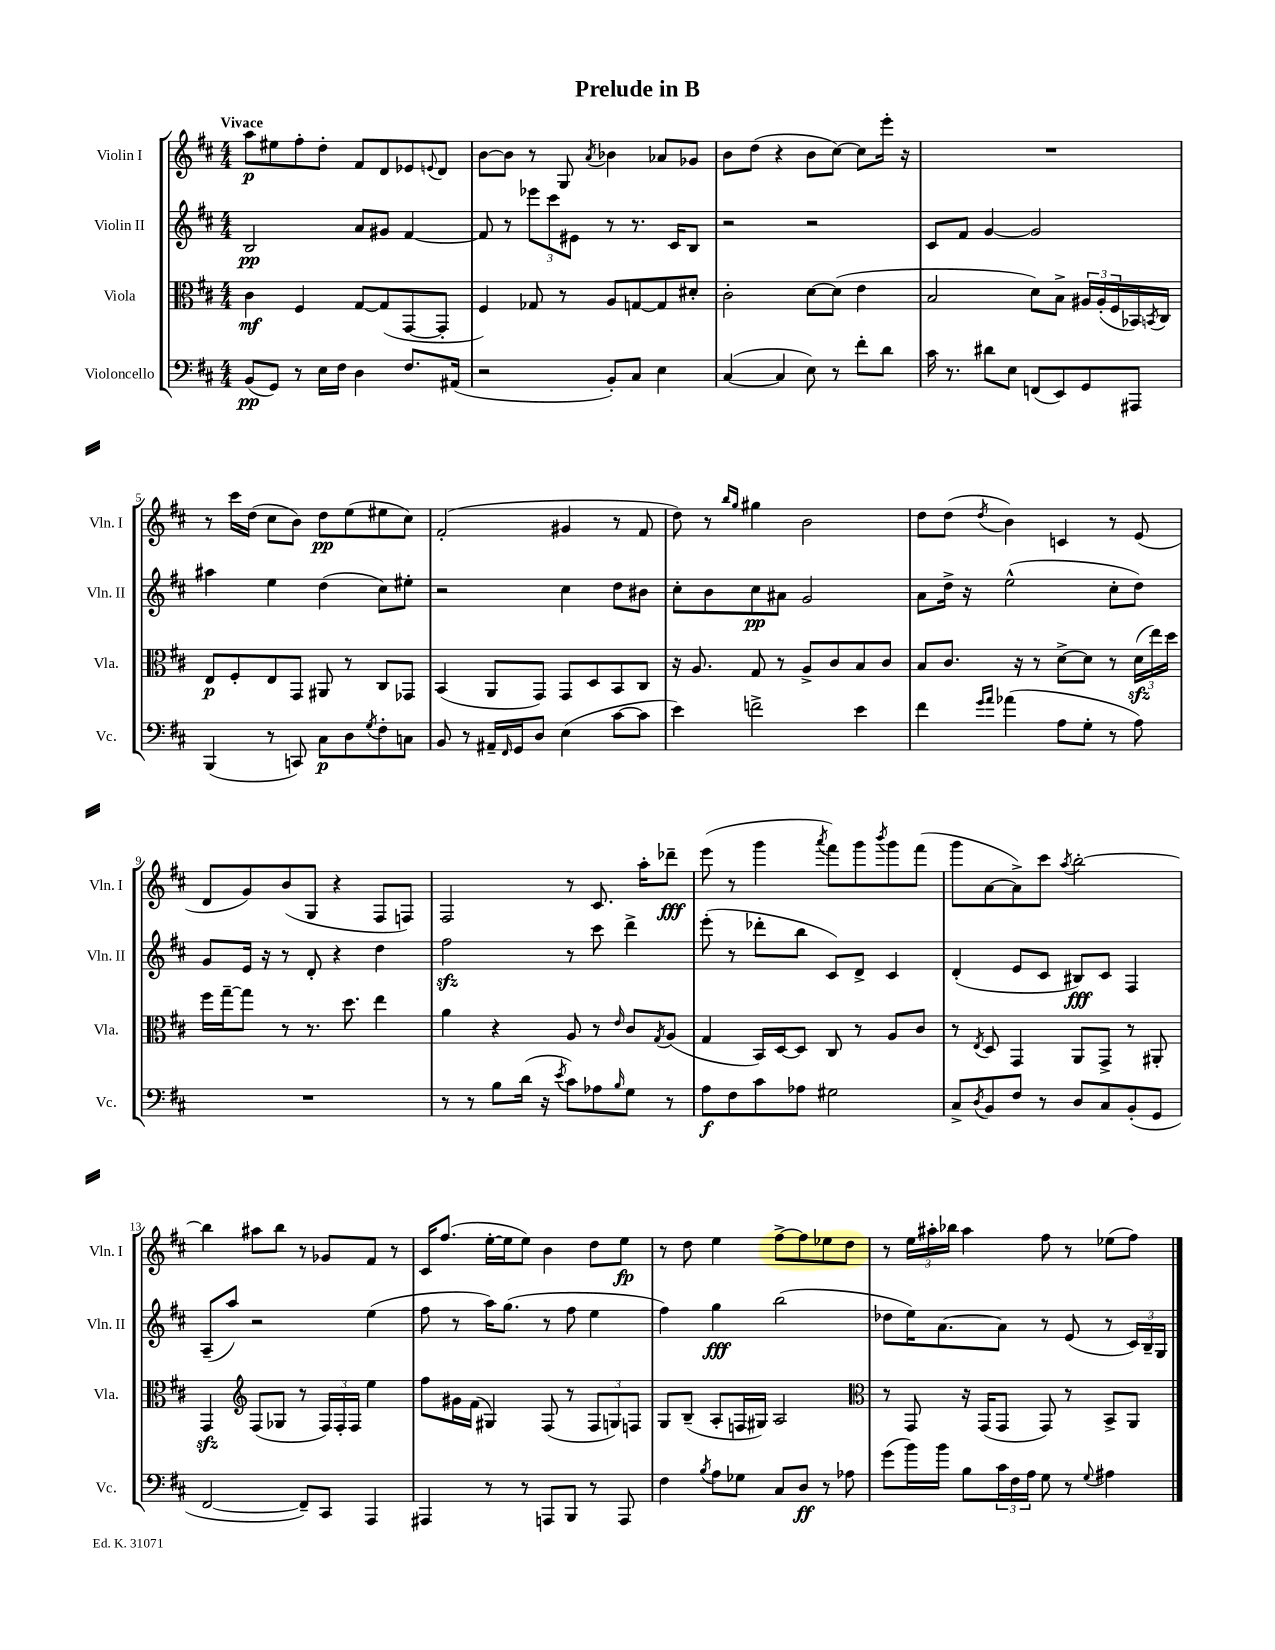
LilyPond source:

\header { title = "Prelude in B" }
<<
\new StaffGroup <<
\new Staff = "s0" \with { instrumentName = "Violin I" shortInstrumentName = "Vln. I" } {
    \clef treble \key d \major \numericTimeSignature \time 4/4 \tempo "Vivace"
    a''8\p eis''8 fis''8-. d''8-. fis'8 d'8 ees'8 \appoggiatura { e'8 } d'8 |
    b'8~ b'8 r8 g8 \acciaccatura { a'8 } bes'4 aes'8 ges'8 |
    b'8 d''8( r4 b'8 cis''8~) cis''8 e'''16-. r16 |
    R1 |
    r8 cis'''16 d''16( cis''8 b'8) d''8\pp e''8( eis''8 cis''8) |
    fis'2-.( gis'4 r8 fis'8 |
    d''8) r8 \grace { b''16 g''16 } gis''4 b'2 |
    d''8 d''8( \acciaccatura { d''8 } b'4) c'4 r8 e'8( |
    d'8 g'8) b'8( g8 r4 fis8 f8) |
    fis2 r8 cis'8. a''16-. des'''8--\fff |
    e'''8( r8 g'''4 \acciaccatura { a'''8 } fis'''8) g'''8 \acciaccatura { b'''8 } g'''8 fis'''8( |
    g'''8 a'8~ a'8->) cis'''8 \acciaccatura { a''8 } b''2~-. |
    b''4 ais''8 b''8 r8 ges'8 fis'8 r8 |
    cis'16 fis''8.( e''16~-. e''16 e''8) b'4 d''8 e''8\fp |
    r8 d''8 e''4 fis''8~-> fis''8 ees''8 d''8 |
    r8 \tuplet 3/2 { e''16 ais''16-. bes''16 } ais''4 fis''8 r8 ees''8( fis''8) \bar "|." |
}
\new Staff = "s1" \with { instrumentName = "Violin II" shortInstrumentName = "Vln. II" } {
    \clef treble \key d \major \numericTimeSignature \time 4/4
    b2\pp a'8 gis'8 fis'4~ |
    fis'8 r8 \tuplet 3/2 { ees'''8 cis'''8 eis'8 } r8 r8. cis'16 b8 |
    r2 r2 |
    cis'8 fis'8 g'4~ g'2 |
    ais''4 e''4 d''4( cis''8) eis''8-. |
    r2 cis''4 d''8 bis'8 |
    cis''8-. b'8 cis''8\pp ais'8 g'2 |
    a'8 d''16-> r16 e''2-^( cis''8-. d''8) |
    g'8 e'16 r16 r8 d'8-. r4 d''4 |
    fis''2\sfz r8 cis'''8 d'''4-> |
    e'''8-.( r8 des'''8-. b''8 cis'8) d'8-> cis'4 |
    d'4-.( e'8 cis'8 bis8\fff) cis'8 fis4 |
    a8--( a''8) r2 e''4( |
    fis''8 r8 a''16) g''8.( r8 fis''8 e''4 |
    fis''4) g''4\fff b''2( |
    des''8 e''16) a'8.~ a'8 r8 e'8( r8 \tuplet 3/2 { cis'16) b16-- g16 } \bar "|." |
}
\new Staff = "s2" \with { instrumentName = "Viola" shortInstrumentName = "Vla." } {
    \clef alto \key d \major \numericTimeSignature \time 4/4
    cis'4\mf fis4 g8~ g8( g,8~ g,8-. |
    fis4) ges8 r8 a8 g8~ g8 dis'8-. |
    cis'2-. d'8~ d'8( e'4 |
    b2 d'8) b8-> \tuplet 3/2 { ais16 ais16-.( fis16 } bes,16) \acciaccatura { b,8 } cis16 |
    e8\p fis8-. e8 g,8 ais,8 r8 cis8 ges,8 |
    b,4( a,8 g,8) g,8 d8 b,8 cis8 |
    r16 a8. g8 r8 a8-> cis'8 b8 cis'8 |
    b8 cis'8. r16 r8 d'8~-> d'8 r8 \tuplet 3/2 { d'16\sfz( e''16) d''16 } |
    fis''16 g''16~-- g''8 r8 r8. d''8. e''4 |
    a'4 r4 a8 r8 \grace { e'16 } cis'8 \acciaccatura { g8 } a8( |
    g4 b,16) d16~ d8 cis8 r8 a8 cis'8 |
    r8 \acciaccatura { e8 } d8 g,4 a,8 g,8-> r8 ais,8-. |
    g,4\sfz \clef treble fis8( ges8 r8 \tuplet 3/2 { fis16) fis16-. fis16 } e''4 |
    fis''8 gis'16 fis'16( gis4) fis8( r8 \tuplet 3/2 { fis8 g8) f8 } |
    g8 b8--( a8-. f16 gis16) a2 |
    \clef alto r8 g,8 r16 g,16( g,8 g,8) r8 b,8-> a,8 \bar "|." |
}
\new Staff = "s3" \with { instrumentName = "Violoncello" shortInstrumentName = "Vc." } {
    \clef bass \key d \major \numericTimeSignature \time 4/4
    b,8\pp( g,8) r8 e16 fis16 d4 fis8. ais,16( |
    r2 b,8-.) cis8 e4 |
    cis4~( cis4 e8) r8 fis'8-. d'8 |
    cis'16 r8. dis'8 e8 f,8( e,8) g,8 ais,,8 |
    b,,4( r8 c,8) cis8\p d8 \acciaccatura { g8 } fis8-. c8 |
    b,8 r8 ais,16-- \grace { fis,16 } g,16 d8 e4( cis'8~ cis'8 |
    e'4) f'2-> e'4 |
    fis'4 \grace { g'16 a'16 } aes'4( a8 g8-. r8 a8) |
    R1 |
    r8 r8 b8 d'16( r16 \acciaccatura { e'8 } cis'8) aes8 \grace { b16 } g8 r8 |
    a8\f fis8 cis'8 aes8 gis2 |
    cis8-> \acciaccatura { d8 } b,8 fis8 r8 d8 cis8 b,8-.( g,8 |
    fis,2~ fis,8--) cis,8 a,,4 |
    ais,,4 r8 r8 a,,8 b,,8 r8 a,,8 |
    fis4 \acciaccatura { b8 } a8 ges8 cis8 d8\ff r8 aes8 |
    g'8( b'16) b'16 b8 \tuplet 3/2 { cis'16 fis16 a16 } g8 r8 \appoggiatura { g8 } ais4 \bar "|." |
}
>>
>>
